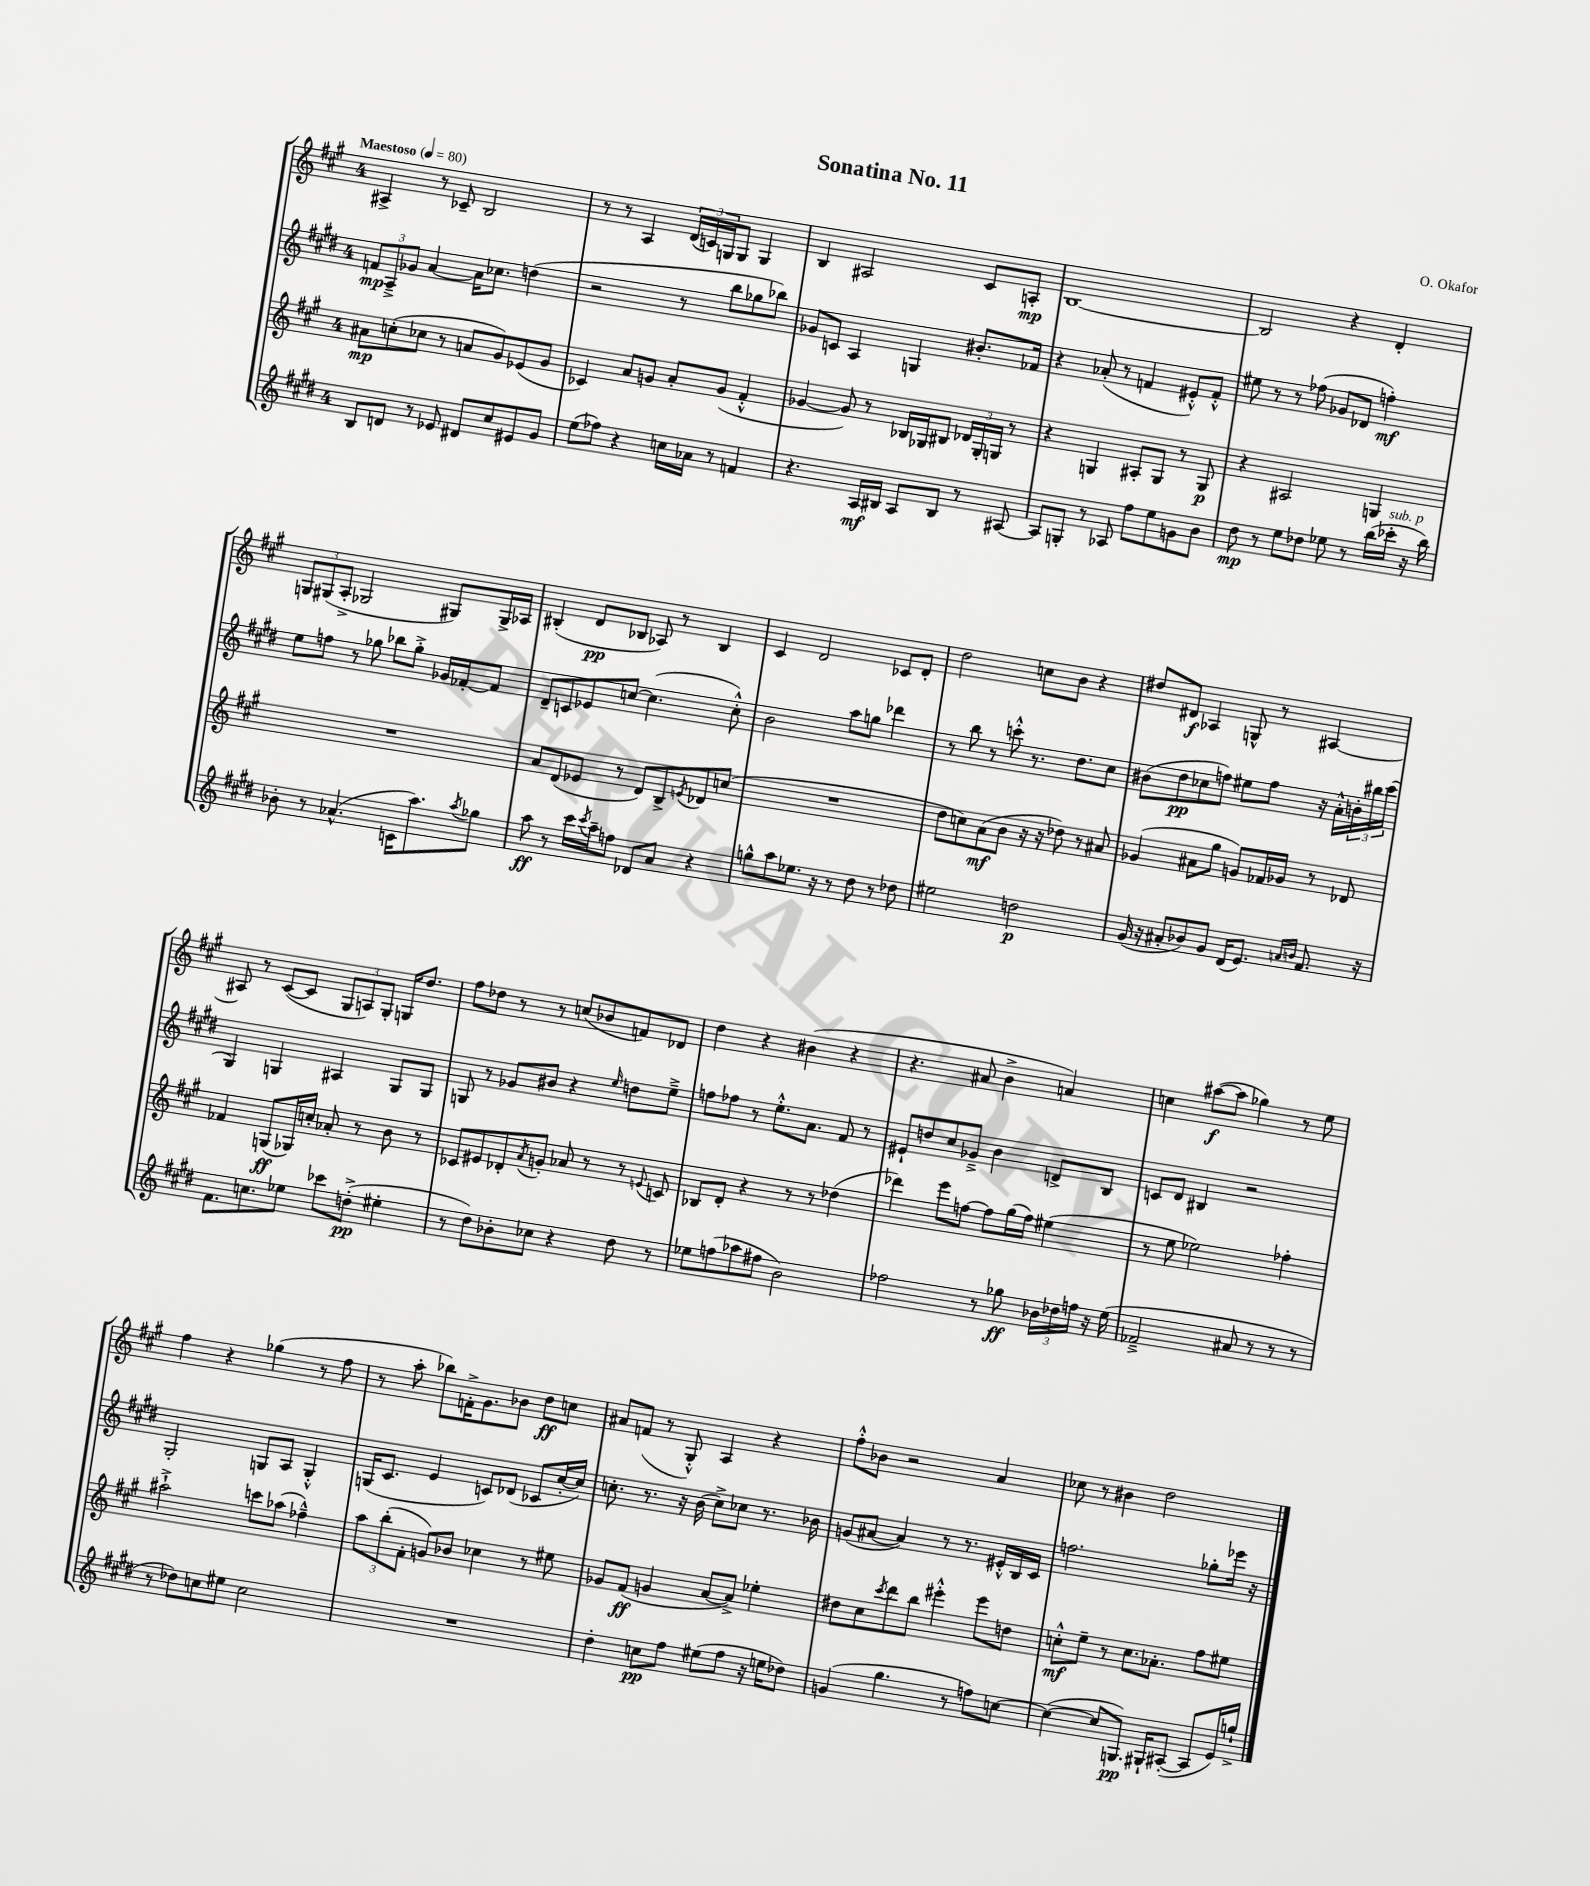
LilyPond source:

\header { title = "Sonatina No. 11" composer = "O. Okafor" }
<<
\new StaffGroup <<
\new Staff = "s0" {
    \clef treble \key a \major \once \override Staff.TimeSignature.style = #'single-digit \time 4/4 \tempo "Maestoso" 4 = 80
    ais4-> r8 ces'8-- b2 |
    r8 r8 a4 \tuplet 3/2 { d'16( c'16) g16 } g8 g4 |
    b4 ais2 cis'8 a8-.\mp |
    b1~ |
    b2 r4 d'4-. |
    \tuplet 3/2 { g8 gis8( a8-.-> } ges2 gis8) gis16-> aes16 |
    bis4-.( d'8\pp bes8 aes8) r8 bes4 |
    cis'4 d'2 ces'8 d'8-. |
    d''2 c''8 b'8 r4 |
    dis''8 dis'8\f aes4 g8-^ r8 ais4~ |
    ais8 r8 cis'8~( cis'8 \tuplet 3/2 { gis8 a8) gis8-. } g16 d''8. |
    fis''8 des''8 r8 r8 c''8( bes'8 f'8) des'8 |
    d''4 r4 bis'4( r4 |
    r4. ais'8 b'4-> a'4) |
    c''4 ais''8~\f( ais''8 ges''4) r8 e''8 |
    fis''4 r4 ges''4( r8 fis''8 |
    r8 a''8-. bes''8) f'16-.-> gis'8. bes'8 d''8\ff c''8 |
    ais'8 f'8( r8 gis8-.-^) a4 r4 |
    fis''8-.-^ bes'8 r2 a'4 |
    ces''8 r8 bis'4 d''2 \bar "|." |
}
\new Staff = "s1" {
    \clef treble \key e \major \once \override Staff.TimeSignature.style = #'single-digit \time 4/4
    \tuplet 3/2 { f'8\mp a8---> ges'8 } a'4~ a'16 ces''8. d''4( |
    r2 r8 b''8 ges''8 bes''8) |
    ges'8 c'8 a4 g4 bis'8.-. fes'16 |
    r4 aes'8-.( r8 f'4 eis'8-.-^) f'8-.-^ |
    eis''8 r8 r8 fes''8( ges'8 des'8 f''4-.\mf) |
    e''8 f''8 r8 ges''8 bes''8 ges''8-.-> ges'16 fes'16~-. fes'8 |
    dis'8-- c'8 ees'8 c''8~ c''4.( c''8-.-^) |
    b'2 a''8 g''8 des'''4 |
    r8 b''8 r8 c'''8-.-^ r8. dis''8. cis''8 |
    bis'8( dis''8\pp ces''8 f''8) eis''8 f''8 r16 a'16-.-^ \tuplet 3/2 { b'16-. bis''16 cis'''16( } |
    gis4) g4 ais4 g8 g8 |
    g8 r8 ges'8 bis'8 r4 \grace { e''16 } d''8 e''8---> |
    f''8 fes''8 r8 e''8.-.-^ a'8. fis'8 r8 |
    eis'8-! d''8 cis''8 ges'8---> b'4 d'8-> b8 |
    c'8 dis'8 bis4 r2 |
    gis2-. g8 a8 g4-.-^ |
    g16( cis'8. e'4 c'8) des'8( ces'8 cis''16~-. cis''16) |
    c''8.-. r8. r16 b'16( c''8->) ces''8 r8. bes'16 |
    g'8( ais'8~ ais'4) r8 r8. eis'16-.-^ b16 cis'16 |
    f''2. ges''8-. ees'''16 r16 \bar "|." |
}
\new Staff = "s2" {
    \clef treble \key a \major \once \override Staff.TimeSignature.style = #'single-digit \time 4/4
    ais'8\mp c''8-.( ces''8 r8 a'8 gis'8) ees'8( gis'8 |
    ces'4) a'8 g'8 a'8-. g'8( fis'4-.-^ |
    ges'4~ ges'8) r8 bes16 ges16 bis8 \tuplet 3/2 { des'16 ges16-. g16 } r8 |
    r4 g4 ais8-. g8 r8 g8\p |
    r4 ais2 g4 |
    R1 |
    a'8 d'8( ees'8 r8 d'8) b8-> \acciaccatura { e'8 } des'8 c''8( |
    R1 |
    d''8 c''8) a'8\mf( b'8 r16 r16 des''8) r8 ais'8 |
    ges'4( ais'8 gis''8 g'8) fes'16 ges'16 r8 des'8 |
    fes'4 g8\ff( ges16) c''16-. aes'8-. r8 b'8 r8 |
    ces'8 eis'8 des'8-. \acciaccatura { a'8 } g'8-. aes'8 r8 r8 \appoggiatura { e'8 } c'8 |
    bes8 d'8-. r4 r8 r8 des''4( |
    des'''4) e'''8 f''8~ f''8 gis''16( f''16) eis''4( |
    r8 e''8 ees''2) fes''4-. |
    ais''2-!-> c'''8 aes''8( fes''4---^) |
    \tuplet 3/2 { a''8 b''8-.( fis'8-. } g'8) bes'8 ces''4 r8 eis''8 |
    ges'8 fis'8\ff( g'4 a'8~ a'8->) ees''4-. |
    dis''8 cis''8 \acciaccatura { cis'''8 } d'''8 b''8 eis'''4-.-^ eis'''8 d''8 |
    c''8-.-^\mf e''8-- r8 c''8. aes'8.-. fis''8 eis''8 \bar "|." |
}
\new Staff = "s3" {
    \clef treble \key e \major \once \override Staff.TimeSignature.style = #'single-digit \time 4/4
    b8 d'8 r8 ees'8 dis'8 cis''8 eis'8 gis'8 |
    e''8( fes''8) r4 c''16 aes'16 r8 f'4 |
    r4. a16\mf bis16 a8 bis8 r8 ais8~ |
    ais8 g8-. r8 aes8 fis''8 e''8 g'8 b'8 |
    dis''8\mp r8 e''8 des''8 ees''8 r8 b''16( ces'''16-.^\markup { \italic "sub. p" } r16 b''16) |
    bes'8-. r8 aes'4.-^( c'16 a''8.) \acciaccatura { a''8 } ges''8 |
    a''8\ff r8 cis'''16 \acciaccatura { cis'''8 } a''16-- f''8 des'8 a'8 r4 |
    g''8-^ a''8 ees''8. r16 r8 dis''8 r8 des''8 |
    eis''2 d''2\p |
    gis'16( r16 ais'8-. bes'8) gis'8 dis'16( e'8.) \grace { a'16 b'16 } fis'8. r16 |
    fis'8. c''8. ees''8 ces'''8 d''8-.->\pp( eis''4-. |
    r8 dis''8) bes'8-. ces''8 r4 dis''8 r8 |
    ees''8 f''8( aes''8 fis''8 b'2) |
    fes''2 r8 ges''8\ff \tuplet 3/2 { bes'16 des''16 f''16 } r16 e''16( |
    fes'2---> ais'8 r8 r8 r8 |
    r8 des''8) c''8 eis''8 c''2 |
    R1 |
    dis''4-. c''8\pp fis''8 eis''8( fis''8 r16 e''16 des''8) |
    g'4( gis''4. r8 f''8) c''8~ |
    c''4~( c''8 g8.\pp) gis16-! ais8~-.( ais8 e'16) g''16-!-> \bar "|." |
}
>>
>>
\layout { \context { \Score \remove "Bar_number_engraver" } }
